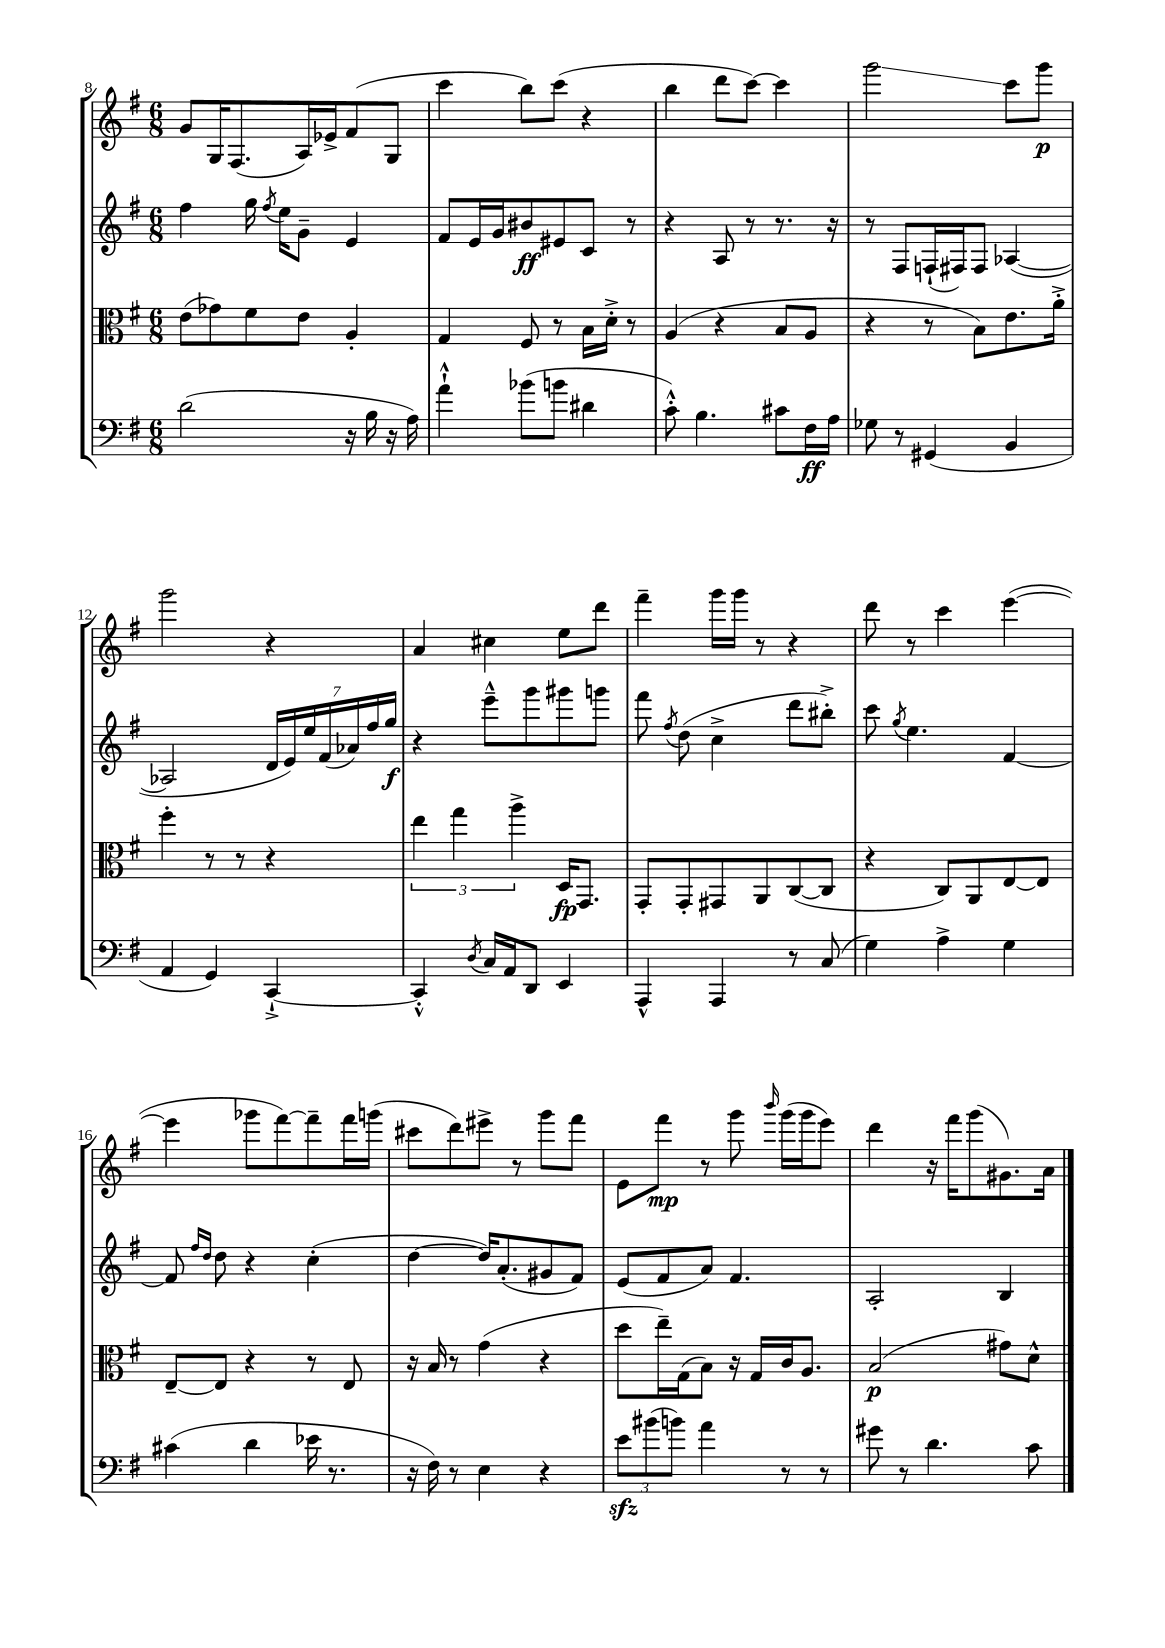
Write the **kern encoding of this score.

**kern	**kern	**kern	**kern
*staff4	*staff3	*staff2	*staff1
*clefF4	*clefC3	*clefG2	*clefG2
*k[f#]	*k[f#]	*k[f#]	*k[f#]
*M6/8	*M6/8	*M6/8	*M6/8
(2d\	(8e\L	4ff#\	8g/L
.	8g-\)	.	16G/K
.	.	.	(8.F#/
.	8f#\	16gg\	.
.	.	8qff#/	.
.	.	16ee\LK	.
.	8e\J	8g~\J	16A/L)
.	.	.	16e-^/J
16r	4A'/	4e/	(8f#/
16B\	.	.	.
16r	.	.	8G/J
16A\)	.	.	.
=	=	=	=
4a`^^\	4G/	8f#/L	4ccc\
.	.	16e/L	.
.	.	16g/J	.
(8b-\L	8F#/	8b#/	8bb\L)
8b\J	8r	8e#/	(8ccc\J
4d#\	16B\LL	8c/J	4r
.	16d'^\JJ	.	.
.	8r	8r	.
=	=	=	=
8c'^^\)	(4A/	4r	4bb\
4.B\	.	.	.
.	4r	8A/	8ddd\L
.	.	8r	[8ccc\J)
8c#\L	8B/L	8.r	4ccc\]
16F#\L	8A/J	.	.
16A\JJ	.	16r	.
=	=	=	=
8G-\	4r	8r	2ggg\
8r	.	8F#/L	.
(4GG#/	8r	(16F`/L	.
.	.	16F#/J)	.
.	8B\L)	8F#/J	.
4BB/	8.e\	([4A-/	8ccc\L
.	.	.	8ggg\J
.	16a'^\Jk	.	.
=	=	=	=
4AA/	4ff#'\	2A-/]	2ggg\
4GG/)	8r	.	.
.	8r	.	.
[4CC`^/	4r	28d/LL	4r
.	.	28e/)	.
.	.	28ee/	.
.	.	(28f#/	.
.	.	28a-/)	.
.	.	28ff#/	.
.	.	28gg/JJ	.
=	=	=	=
4CC'^^/]	6ee\	4r	4a/
.	6gg\	.	.
8qD/	.	.	.
16C/LL	.	8eee~^^\L	4cc#\
16AA/J	.	.	.
.	6aa^\	.	.
8DD/J	.	8ggg\	.
4EE/	16D/LK	8ggg#\	8ee\L
.	8.GG/J	.	.
.	.	8ggg\J	8ddd\J
=	=	=	=
4AAA^^/	8GG'/L	8fff#\	4fff#~\
.	.	8qff#/	.
.	8GG'/	(8dd\	.
4AAA/	8GG#/	4cc^\	16ggg\LL
.	.	.	16ggg\JJ
.	8AA/	.	8r
8r	([8C/	8ddd\L	4r
(8C/	8C/]J	8bb#'^\J)	.
=	=	=	=
4G\)	4r	8ccc\	8ddd\
.	.	8qgg/	.
.	.	4.ee\	8r
4A^\	8C/L)	.	4ccc\
.	8AA/	.	.
4G\	[8E/	[4f#/	([4eee\
.	8E/]J	.	.
=	=	=	=
(4c#\	[8E~/L	8f#/]	4eee\]
.	.	16qqff#/LL	.
.	.	16qqdd/JJ	.
.	8E/]J	8dd\	.
4d\	4r	4r	8ggg-\L
.	.	.	[8fff#\)
16e-\	8r	(4cc'\	8fff#~\]
8.r	.	.	.
.	8E/	.	16fff#\L
.	.	.	(16ggg\JJ
=	=	=	=
16r	16r	[4dd\	8ccc#\L
16F#\)	16B/	.	.
8r	8r	.	8ddd\)
4E\	(4g\	16dd/]LK)	8eee#^\J
.	.	(8.a'/	.
.	.	.	8r
4r	4r	8g#/	8ggg\L
.	.	8f#/J)	8fff#\J
=	=	=	=
12e\L	8dd\L	(8e/L	8e\L
(12b#\	.	.	.
.	16ee~\L)	8f#/	8fff#\J
12b\J)	.	.	.
.	(16G\J	.	.
4a\	8B\J)	8a/J)	8r
.	16r	4.f#/	8ggg\
.	16G/LL	.	.
.	.	.	16qqbbb/
8r	16c/J	.	(16ggg\LL
.	8.A/J	.	16ggg\J
8r	.	.	8eee\J)
=	=	=	=
8g#\	(2B/	2A'/	4ddd\
8r	.	.	.
4.d\	.	.	16r
.	.	.	16fff#\LK
.	.	.	(8ggg\
.	8g#\L)	4B/	8.g#\)
8c\	8d^^\J	.	.
.	.	.	16a\Jk
==	==	==	==
*-	*-	*-	*-
